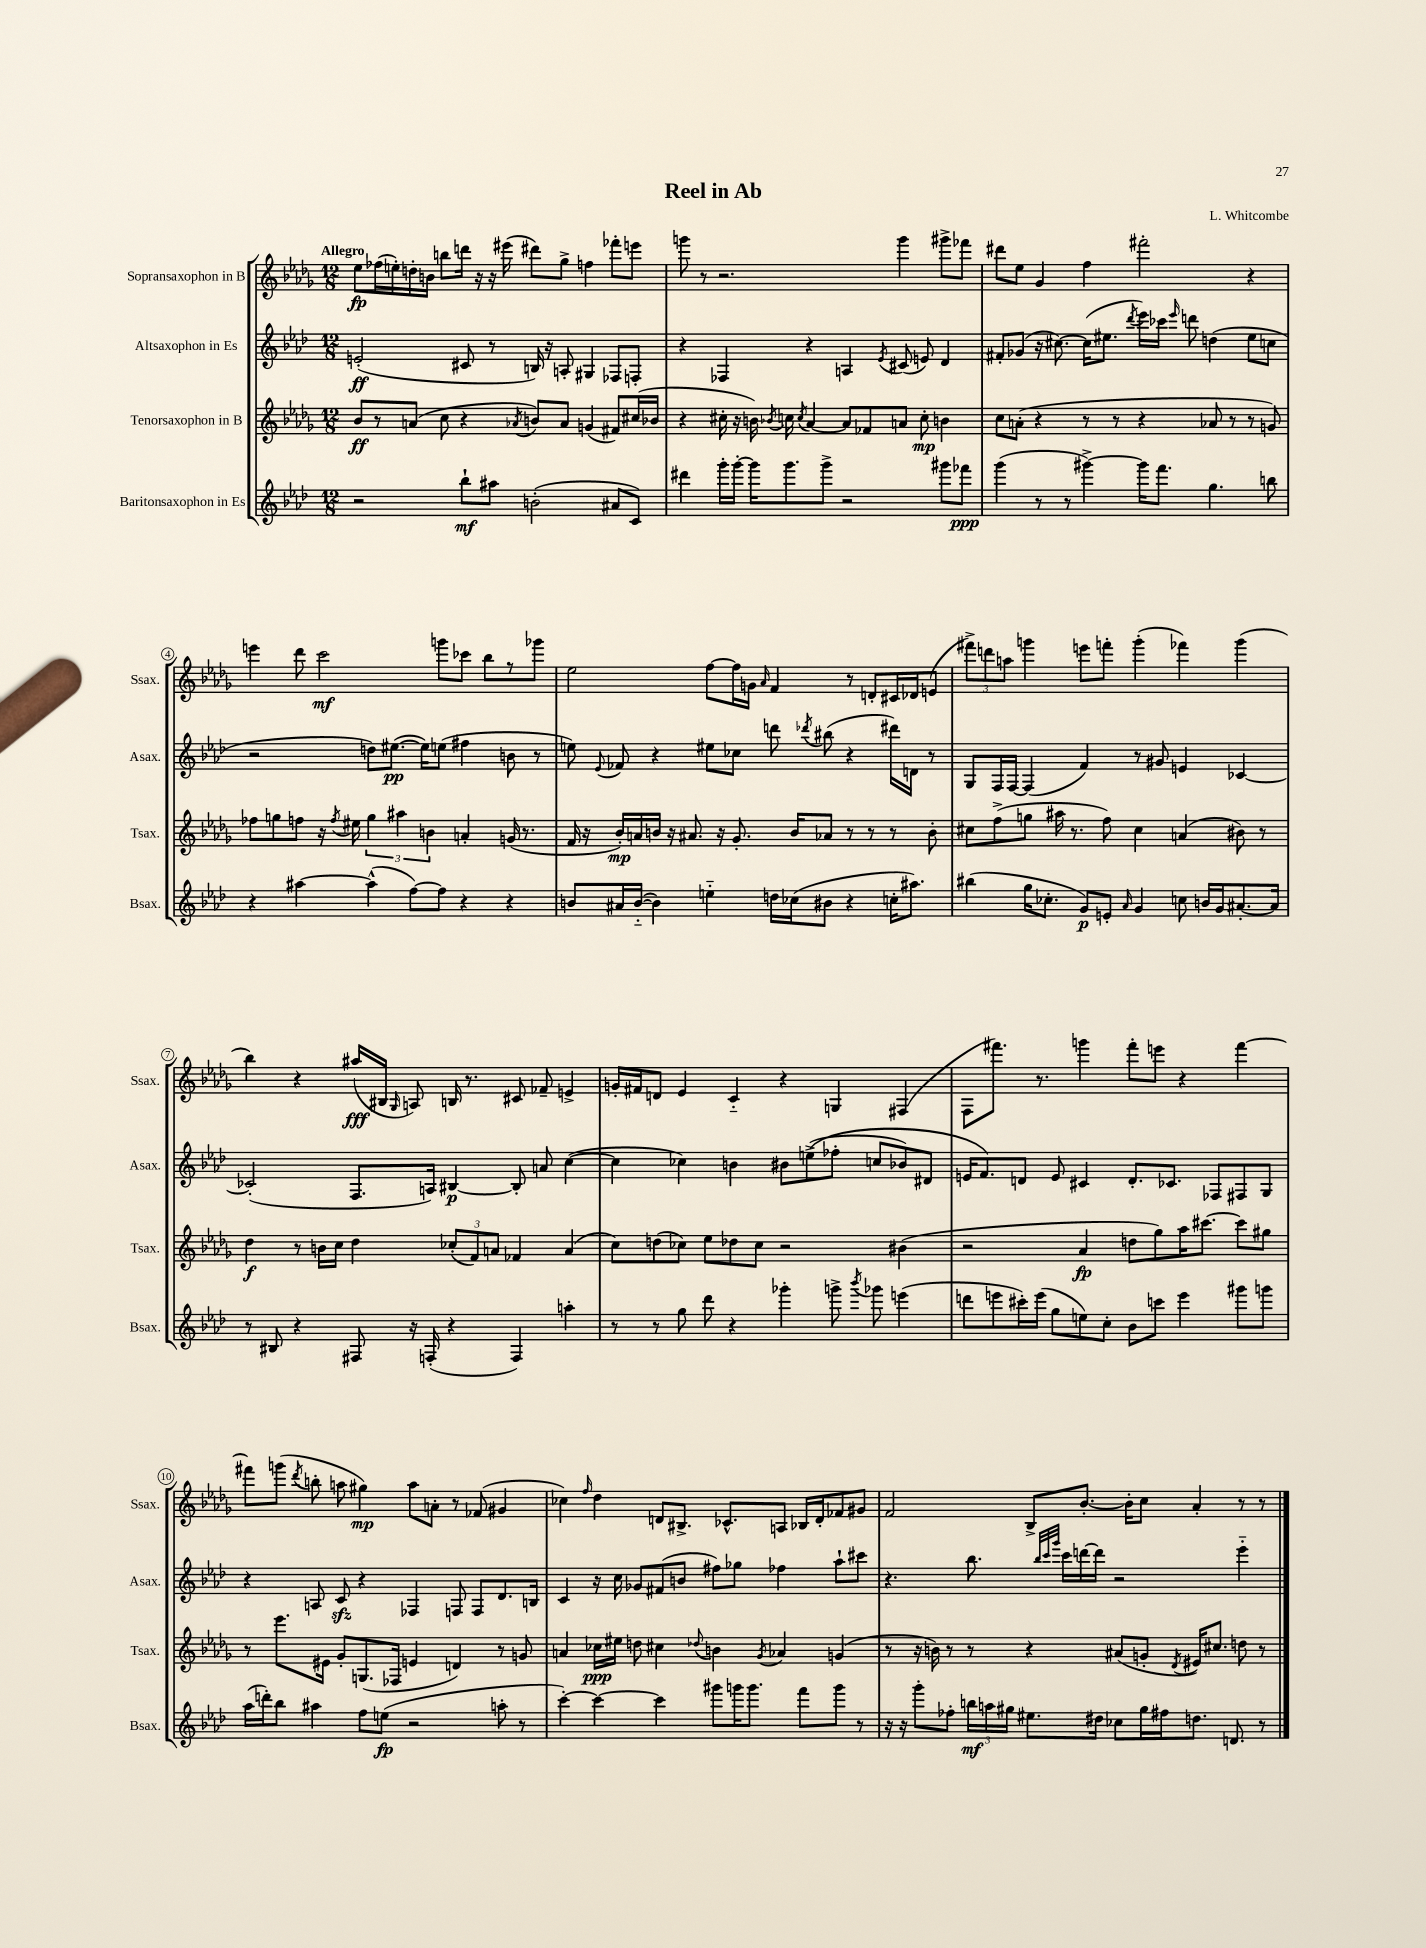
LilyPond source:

\header { title = "Reel in Ab" composer = "L. Whitcombe" }
<<
\new StaffGroup <<
\new Staff = "s0" \with { instrumentName = "Sopransaxophon in B" shortInstrumentName = "Ssax." } {
    \clef treble \key des \major \numericTimeSignature \time 12/8 \tempo "Allegro"
    \autoBeamOff ees''8[\fp fes''16( e''16-.) d''16-. b'16] b''8[ d'''16] r16 r16 eis'''16( dis'''8[) ges''8]-> f''4 fes'''8[-. e'''8] |
    g'''8 r8 r2. g'''4 gis'''8[-> fes'''8] |
    dis'''8[ ees''8] ges'4 f''4 fis'''2-. r4 |
    e'''4 des'''8 c'''2\mf g'''8[ ces'''8] bes''8[ r8 ges'''8] |
    ees''2 f''8[~ f''16 g'16] \grace { aes'16 } f'4 r8 d'8[-. cis'16 des'16 e'8]( |
    \tuplet 3/2 { fis'''8[->) d'''8 a''8] } g'''4 e'''8[ f'''8]-. g'''4-.( fes'''4) g'''4( |
    bes''4) r4 ais''16[\fff( bis16] \grace { ges16 } a8) b16 r8. cis'8 fes'8-- e'4-> |
    g'16[-. fis'16 d'8] ees'4 c'4-_ r4 g4 fis4( |
    f8[ fis'''8.]) r8. g'''4 fis'''8[-. e'''8] r4 fis'''4~ |
    fis'''8[ g'''8]( \acciaccatura { des'''8 } b''8-. a''8 gis''4\mp) a''8[ a'8]-. r8 fes'8( gis'4 |
    ces''4) \grace { f''16 } des''4 d'8[ bis8.]-> ces'8.[-^ a8] bes16[ d'16-. fes'8 gis'8] |
    f'2 bes8[-> bes'8.]~-. bes'16[-. c''8] aes'4-. r8 r8 \bar "|." |
}
\new Staff = "s1" \with { instrumentName = "Altsaxophon in Es" shortInstrumentName = "Asax." } {
    \clef treble \key aes \major \numericTimeSignature \time 12/8
    \autoBeamOff e'2-.\ff( cis'8 r8 b16) r16 a8-. gis4 fes8[ f8]-. |
    r4 fes4 r4 a4 \acciaccatura { ees'8 } cis'8( e'8) des'4 |
    fis'8[-. ges'8]( r16 cis''8.~) cis''16[( eis''8.] \acciaccatura { des'''8 } ees'''16[) ces'''16] \grace { ees'''16 } d'''8 d''4( eis''8[ c''8] |
    r2 d''8[) eis''8.]~\pp( eis''16[) e''8]( fis''4 b'8 r8 |
    e''8) \appoggiatura { ees'8 } fes'8 r4 eis''8[ ces''8] d'''8 \acciaccatura { des'''8 } bis''8( r4 dis'''16[) d'16] r8 |
    g8[ f16 f16]~ f4( f'4) r8 gis'8 e'4 ces'4~ |
    ces'2-.( f8.[ a16]) bis4~\p bis8-. a'8 c''4~( |
    c''4 ces''4) b'4 bis'8[ e''8->(\( fes''8]-. c''8[ bes'8) dis'8] |
    e'16[ f'8.\) d'8] e'8 cis'4 d'8.[-. ces'8.] fes8[ fis8 g8] |
    r4 a8 c'8\sfz r4 fes4 f8 f8[ des'8. b16] |
    c'4 r16 c''16 ges'8[ fis'8( b'8] fis''8[) ges''8] fes''4 aes''8[-! cis'''8] |
    r4. bes''8. \grace { bes''32[ c'''32 g'''32] } c'''16[ d'''16~ d'''16] r2 ees'''4-_ \bar "|." |
}
\new Staff = "s2" \with { instrumentName = "Tenorsaxophon in B" shortInstrumentName = "Tsax." } {
    \clef treble \key des \major \numericTimeSignature \time 12/8
    \autoBeamOff bes'8[\ff r8 a'8]( c''8 r4 \acciaccatura { aes'8 } b'8[) aes'8] g'4( fis'8[) cis''16( bes'16] |
    r4 cis''16-. r16 b'16) \acciaccatura { bes'8 } c''16 \acciaccatura { c''8 } aes'4~ aes'8[ fes'8 a'8] c''8-.\mp b'4 |
    c''8[ a'8]-.( r4 r8 r8 r4 aes'8 r8 r8 g'8) |
    fes''8[ g''8 f''8] r16 \acciaccatura { f''8 } eis''16 \tuplet 3/2 { g''4 ais''4 b'4 } a'4-. g'16( r8. |
    f'16 r16 bes'16[-.\mp) a'16 b'16] r16 ais'8. r16 ges'8.-. b'16[ aes'8] r8 r8 r8 b'8-. |
    cis''8[ f''8->( g''8] ais''16 r8. f''8) cis''4 a'4( bis'8) r8 |
    des''4\f r8 b'16[ c''16] des''4 \tuplet 3/2 { ces''8[-.( f'8) a'8] } fes'4 a'4( |
    c''8[) d''8( ces''8]) ees''8[ des''8 ces''8] r2 bis'4( |
    r2 aes'4\fp d''8[ ges''8) aes''16 cis'''8.]~ cis'''8[ gis''8] |
    r8 ees'''8.[ eis'16] ges'8[-. g8.( fes16] e'4 d'4) r8 g'8 |
    a'4 ces''16[\ppp eis''16] d''8 cis''4 \appoggiatura { des''8 } b'4 \acciaccatura { ges'8 } aes'4 g'4( |
    r8 r16 b'16) r8 r8 r4 ais'8[( g'8]-. \acciaccatura { des'8 } eis'16[) cis''8.] d''8 r8 \bar "|." |
}
\new Staff = "s3" \with { instrumentName = "Baritonsaxophon in Es" shortInstrumentName = "Bsax." } {
    \clef treble \key aes \major \numericTimeSignature \time 12/8
    \autoBeamOff r2 bes''8[-!\mf ais''8] b'2-.( ais'8[ c'8]) |
    dis'''4 g'''16[-. g'''16]~-. g'''16[ g'''8. g'''8]-> r2 gis'''8[ fes'''8]\ppp |
    g'''4( r8 r8 gis'''4~->) gis'''16[ f'''8.] g''4. b''8 |
    r4 ais''4~ ais''4-^( f''8[~) f''8] r4 r4 |
    b'8[ ais'16 b'16]~-_( b'4) e''4-_ d''16[ ces''16( bis'8] r4 c''16[-. ais''8.]) |
    bis''4( g''16[ ces''8.]-. g'8[\p) e'8]-. \grace { aes'16 } g'4 c''8 b'16[ g'16 ais'8.~-. ais'16] |
    r8 bis8 r4 fis8 r16 f16-.( r4 f4) a''4-. |
    r8 r8 g''8 des'''8 r4 ges'''4-. g'''8-> \acciaccatura { bes'''8 } ges'''8 e'''4( |
    d'''8[ e'''8 cis'''16-.) e'''16]( g''8[ e''8) c''8]-. bes'8[ c'''8] e'''4 gis'''8[ g'''8] |
    aes''16[( d'''16-.) bes''8] ais''4 f''8[ e''8]\fp( r2 a''8-. r8 |
    c'''4~-.) c'''4~ c'''4 gis'''8[ g'''16 g'''8.] f'''8[ g'''8] r8 |
    r16 r16 g'''8[-. fes''8]-. \tuplet 3/2 { b''16[\mf a''16 gis''16] } eis''8.[ dis''16] ces''8[ gis''16 fis''16 d''8.] d'8. r8 \bar "|." |
}
>>
>>
\layout { \context { \Score \override BarNumber.stencil = #(make-stencil-circler 0.1 0.3 ly:text-interface::print) } }
